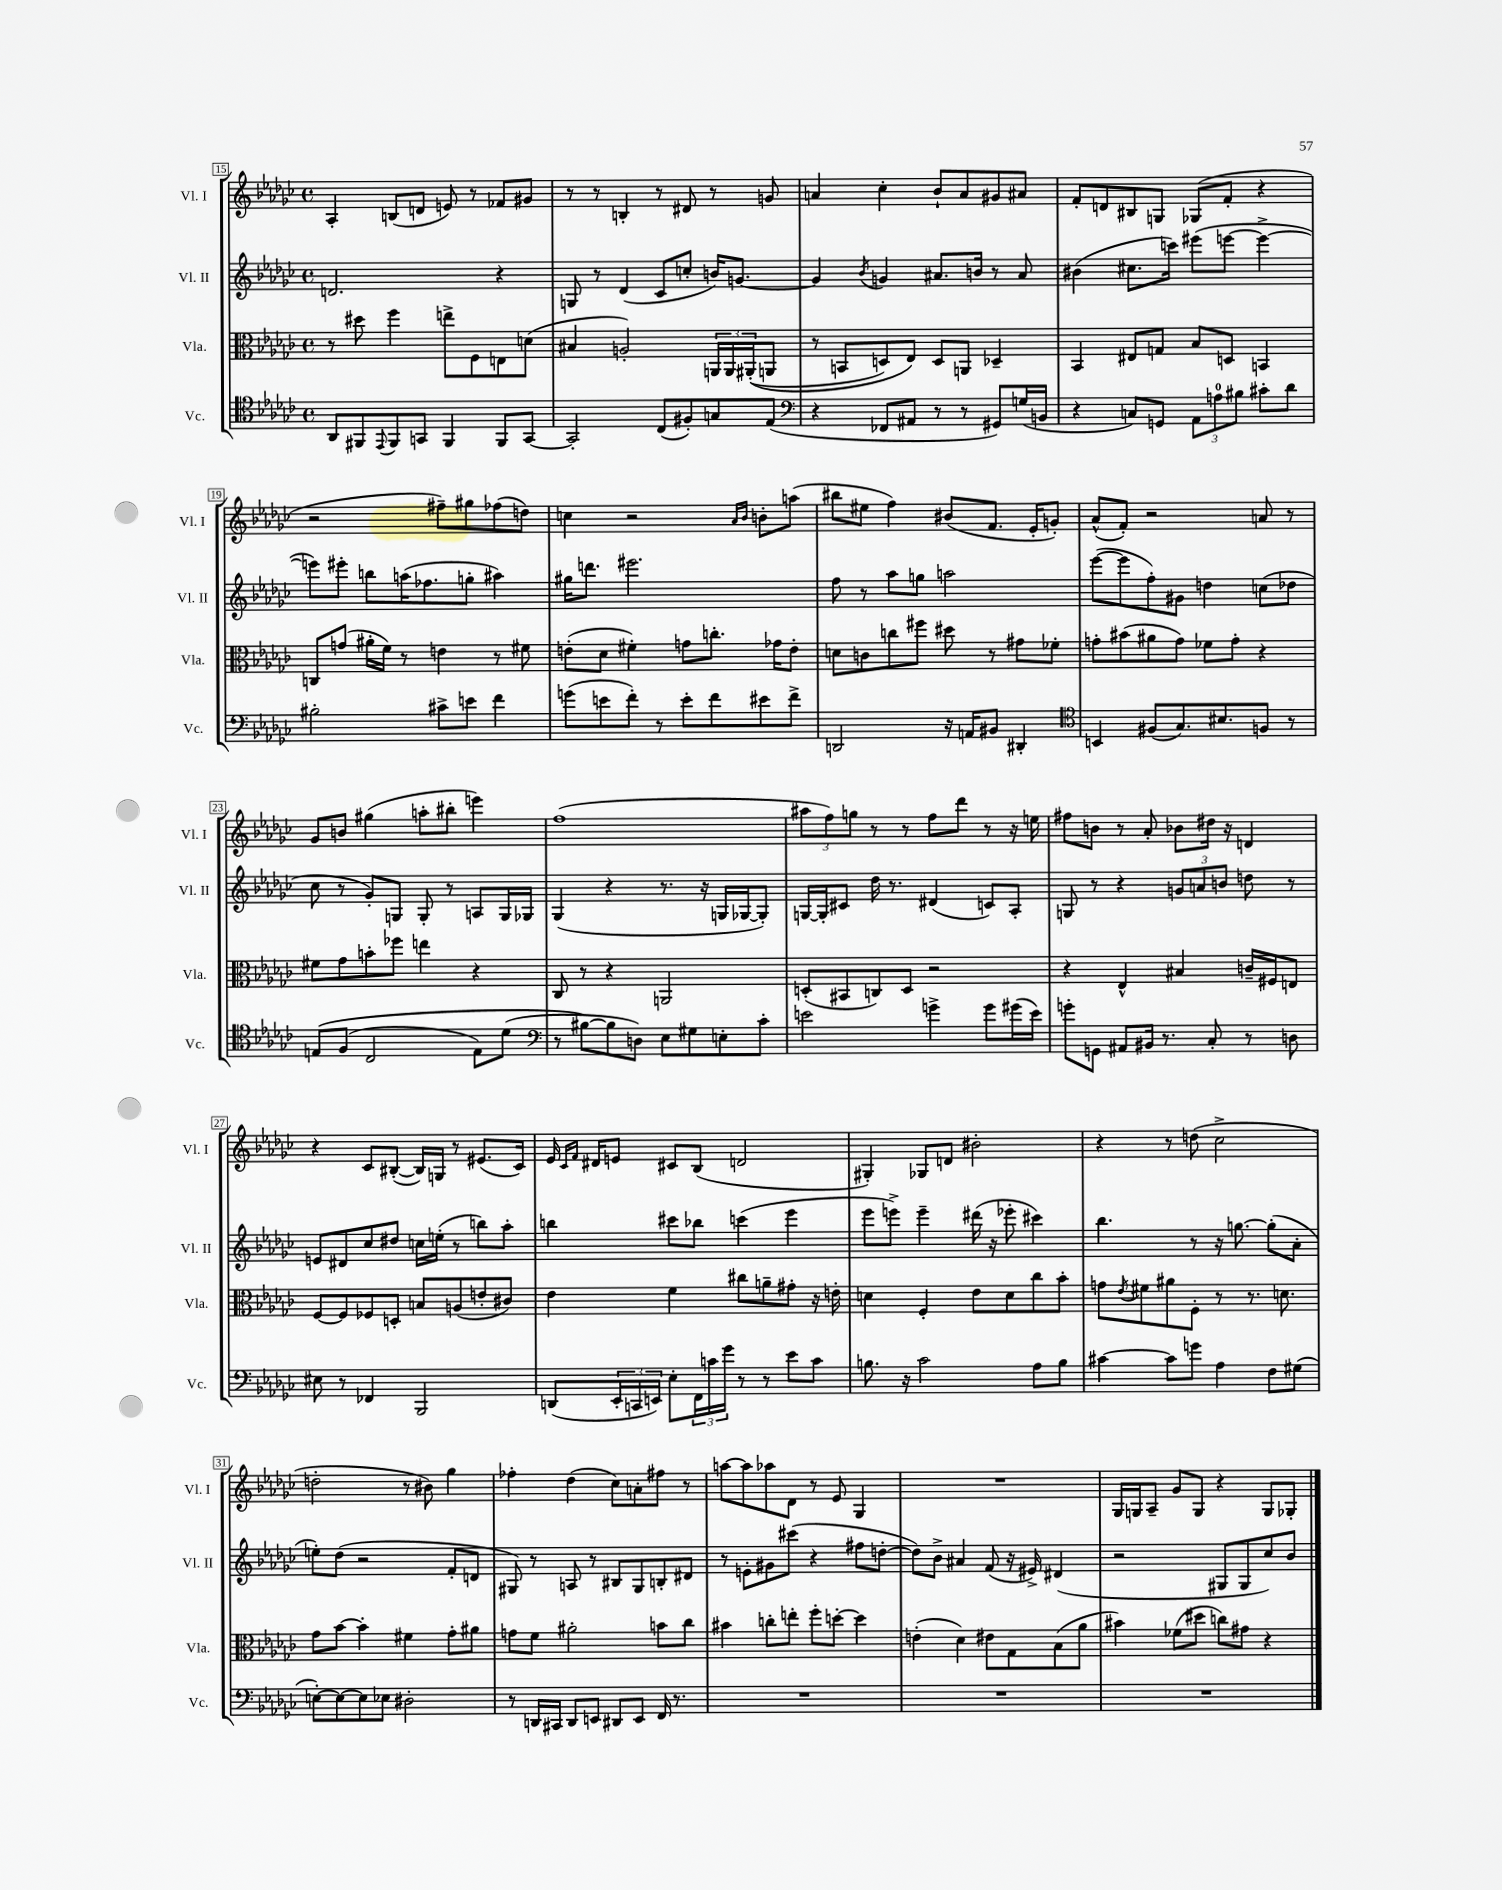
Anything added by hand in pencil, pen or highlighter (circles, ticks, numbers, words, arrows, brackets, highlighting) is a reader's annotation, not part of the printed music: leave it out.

**kern	**kern	**kern	**kern
*part4	*part3	*part2	*part1
*staff4	*staff3	*staff2	*staff1
*I"Vc.	*I"Vla.	*I"Vl. II	*I"Vl. I
*I'Vc.	*I'Vla.	*I'Vl. II	*I'Vl. I
*clefC4	*clefC3	*clefG2	*clefG2
*k[b-e-a-d-g-c-]	*k[b-e-a-d-g-c-]	*k[b-e-a-d-g-c-]	*k[b-e-a-d-g-c-]
*M4/4	*M4/4	*M4/4	*M4/4
*met(c)	*met(c)	*met(c)	*met(c)
=15	=15	=15	=15
8AA-/L	8r	2.dn/	4A-'/
8FF#X/	8dd#X\	.	.
8qqEE-/	.	.	.
8FF#/	4ff\	.	(8Bn/L
8GGn/J	.	.	8dn/J
4FF#/	8een^\L	.	8en/)
.	8F\	.	8r
8FF#/L	8En\	4r	8f-X/L
[8GG/J	(8dn\J	.	8g#X/J
=16	=16	=16	=16
2GG'/]	4B#X/	8Gn/	8r
.	.	8r	8r
.	2An'/)	(4d-/	4Bn'/
(8C-/L	.	8c-/L	8r
8F#X'/)	.	8ccn'/J	8d#X/
8Gn/	24AAn/LL	16bn/KL)	8r
.	24AA/	.	.
.	.	[8.gn/J	.
.	((24AA#X'/J	.	.
(8E-/J	8AAn/J	.	8gn/
=17	=17	=17	=17
*clefF4	*	*	*
4r	8r	4g/]	4an/
.	8BBn/L	.	.
.	.	8qb-/	.
8FF-X/L	8Dn/)	4gn/	4cc-'\
8AA#X/J	8E-/J)	.	.
8r	8D/L	8.a#X/L	8b-`/L
8r	8AAn/J	.	8a/
.	.	16bn/Jk	.
8GG#X/L)	4D-X~/	8r	8g#X/
(16Gn/L	.	8a#/	8a#X/J
16BBn/JJ	.	.	.
=18	=18	=18	=18
4r	4BB-/	(4b#X\	8f'/L
.	.	.	8dn/
8Cn/L)	8E#X/L	8.cc#X\L	8B#X/
8GGn/J	8Gn/J	.	8Gn/J
.	.	16cccn\Jk)	.
12AA-\L	8B-/L	(8eee#X\L	(8G-X/L
12An\	.	.	.
.	8Dn/J	[8eeen\J	8f'/J
12B#X\J	.	.	.
8c#X'\L	4BBn/	4eee^\_	4r
8d-\J	.	.	.
!!LO:LB:g=z
=19	=19	=19	=19
2B#X'\	8Cn/L	8eeen\L])	2r
.	(8gn/J	8eee#X'\J	.
.	16a#X'\LL	8bbn\L	.
.	16f\JJ)	.	.
.	8r	(16aan\K	.
.	.	8.ff-X\	.
8c#X^\L	4en\	.	8ff#X~\L)
8en\J	.	8ggn'\J	8gg#X\
4f\	8r	4aa#X\)	(8ff-X\
.	8f#X\	.	8ddn\J)
=20	=20	=20	=20
(8gn\L	(8en'\L	16gg#X\KL	4ccn\
.	.	8.dddn\J	.
8en\	8d-\J	.	.
8f'\J)	4f#X'\)	2.eee#X\	2r
8r	.	.	.
8e'\L	8gn\L	.	.
8f\	8.ccn'\J	.	.
.	.	.	16qqa-/LL
.	.	.	16qqb-/JJ
8e#X\	.	.	8bn'\L
.	16g-X\KL	.	.
8f^\J	8e'\J	.	(8aan\J
=21	=21	=21	=21
2DDn/	8dn\L	8ff\	8bb#X\L
.	8cn\	8r	8ee#X\J
.	8ccn\	8aa-\L	4ff\)
.	8ff#X\J	8ggn\J	.
16r	8dd#X\	2aan\	(8b#X/L
16AAn/KL	.	.	.
8BB#X/J	8r	.	8.f/J
4DD#X'/	8g#X\L	.	.
.	.	.	16e-'/KL
.	8f-X'\J	.	8gn'/J)
=22	=22	=22	=22
*clefC4	*	*	*
4BBn/	8gn'\L	([8eee-\L	(8a-^^/L
.	(8b#X\	8eee-\]	8f'/J)
(8F#X/L	8a#X\	8ff'\)	2r
8.G-/)	8g\J)	8g#X\J	.
.	8f-X\L	4ddn\	.
8.B#X/	.	.	.
.	8g'\J	.	.
8Fn/J	4r	(8ccn\L	8an/
8r	.	8dd-X\J	8r
!!LO:LB:g=z
=23	=23	=23	=23
(8En/L	8f#X\L	8cc-\	8g-/L
(8F/J	8g-\	8r	8bn/J
2C-/	8bn'\	8g-'/L)	(4gg#X\
.	8ff-X\J	8Gn/J	.
.	4een\	8G'/	8aan'\L
.	.	8r	8bb#X'\J
8E\L)	4r	8An/L	4eeen\)
(8d-\J	.	16G/L	.
.	.	16G-X/JJ	.
=24	=24	=24	=24
*clefF4	*	*	*
8r	8C-/	(4G-/	(1ff
[8B#X\L)	8r	.	.
8B#\]	4r	4r	.
8Dn\J)	.	.	.
8E-\L	2AAn/	8.r	.
8G#X\	.	.	.
.	.	16r	.
8En'\	.	16Gn/LL	.
.	.	[16G-X/J	.
8c-'\J	.	8G-'/J])	.
=25	=25	=25	=25
2en\	(8Dn'/L	[16Gn/LL	12aa#X\L
.	.	16G'/J]	.
.	.	.	12ff\)
.	8BB#X/	8c#X/J	.
.	.	.	12ggn\J
.	8Cn/)	16dd-\	8r
.	.	8.r	.
.	8D/J	.	8r
4gn^\	2r	(4d#X/	8ff\L
.	.	.	8ddd-\J
8g\L	.	8cn/L)	8r
(16g#X\L	.	8A-'/J	16r
16e\JJ)	.	.	16een\
=26	=26	=26	=26
8gn'\L	4r	8Gn/	8ff#X\L
8GGn\J	.	8r	8bn\J
8AA#X/L	4E-^^/	4r	8r
16BB#X/Jk	.	.	8a-'/
8.r	.	.	.
.	4B#X/	12gn/L	8b-X\L
.	.	12an/	.
8C-'/	.	.	16dd#X\Jk
.	.	12bn/J	.
.	.	.	16r
8r	16cn~/LL	8ddn\	4dn/
.	16F#X/J	.	.
8Dn\	8En/J	8r	.
!!LO:LB:g=z
=27	=27	=27	=27
8E#X\	[8F/L	8en/L	4r
8r	8F/]	8d#X/	.
4FF-X/	8F-X/	8cc-/	8c-/L
.	8Dn'/J	8dd#X/J	([8B#X'/J
2BBB-/	8Bn/L	16ccn\LL	16B#/LL])
.	.	(16een'\JJ	16Gn/JJ
.	(8An/	8r	8r
.	8en'/	8bbn\L)	(8.e#X/L
.	8c#X/J)	8aa-'\J	.
.	.	.	16c-/Jk)
=28	=28	=28	=28
(8DDn/L	4e-\	4bbn\	16e-/
.	.	.	16qqc-/LL
.	.	.	16qqf/JJ
.	.	.	16d#X/KL
24EE-'/L	.	.	8en/J
24CCn/	.	.	.
24EEn/JJ)	.	.	.
8E-'\L	4f\	8ccc#X\L	8c#X/L
24FF\L	.	8bb-X\J	(8B-/J
24cn\	.	.	.
24g-\JJ	.	.	.
8r	8cc#X\L	(4cccn\	2dn/
8r	8an~\	.	.
8e-\L	8g#X'\J	4eee-\	.
8c\J	16r	.	.
.	16en'\	.	.
=29	=29	=29	=29
8.Bn\	4dn\	8eee-\L	4G#X'/)
.	.	8eeen^\J)	.
16r	.	.	.
2c-\	4F'/	4eee~\	8G-X/L
.	.	.	8dn/J
.	8e-\L	(16ddd#X\	2b#X'\
.	.	16r	.
.	8d\	8eee-X'\	.
8A-\L	8cc-\	4ccc#X\)	.
8B\J	8b-'\J	.	.
=30	=30	=30	=30
[4c#X\	8gn\L	4.bb-\	4r
.	8qe-/	.	.
.	8f#X\	.	.
8c#\L]	8a#X\	.	8r
8gn\J	8F'\J	8r	(8ddn\
4A-\	8r	16r	2cc-^\
.	.	[8.ggn\	.
.	8.r	.	.
8F\L	.	(8gg'\L]	.
.	8.dn\	.	.
(8G#X\J	.	8a-'\J	.
!!LO:LB:g=z
=31	=31	=31	=31
[8En'\L)	8g-\L	8een'\L)	2ddn'\
8E\_	[8b-\J	(8dd-\J	.
8E\]	4b-'\]	2r	.
8E-X\J	.	.	.
2D#X'\	4f#X\	.	8r
.	.	.	8b#X\)
.	8g-'\L	8f'/L	4gg-\
.	8a#X\J	8dn/J	.
=32	=32	=32	=32
8r	8gn\L	8G#X/)	4ff-X'\
16DDn/LL	8f\J	8r	.
16CC#X/JJ	.	.	.
8DD/L	2a#X'\	8An/	(4dd-\
8EEn/J	.	8r	.
8DD#X/L	.	8B#X/L	8cc-\L)
8EE/J	.	8G#/	8an'\
16FF/	8bn\L	8Bn'/	8ff#X\J
8.r	.	.	.
.	8cc-\J	8d#X/J	8r
=33	=33	=33	=33
1r	4b#X\	8r	[8aan\L
.	.	8en'\L	8aa\]
.	8ccn'\L	8g#X\	8aa-X\
.	8een'\J	(8ccc#X\J	8d-\J
.	8ff'\L	4r	8r
.	[8ddn'\J	.	8e-/
.	4dd\]	8ff#X\L	4G-/
.	.	[8ddn'\J	.
=34	=34	=34	=34
1r	(4en'\	8dd\L])	1r
.	.	8b-^\J	.
.	4d-\)	4a#X/	.
.	8e#X\L	(8f/	.
.	8G-\	16r	.
.	.	16e#X^/)	.
.	(8B-\	(4d#X/	.
.	8a-\J	.	.
=35	=35	=35	=35
1r	4b#X\)	2r	16G-/LL
.	.	.	16Gn/J
.	.	.	8A-~/J
.	(8f-X\L	.	8g-/L
.	8dd#X\J	.	8G/J
.	8ccn\L)	8G#X/L	4r
.	8g#X\J	8G#/	.
.	4r	8cc-/)	8G/L
.	.	8b-/J	8G-X'/J
==	==	==	==
*-	*-	*-	*-
